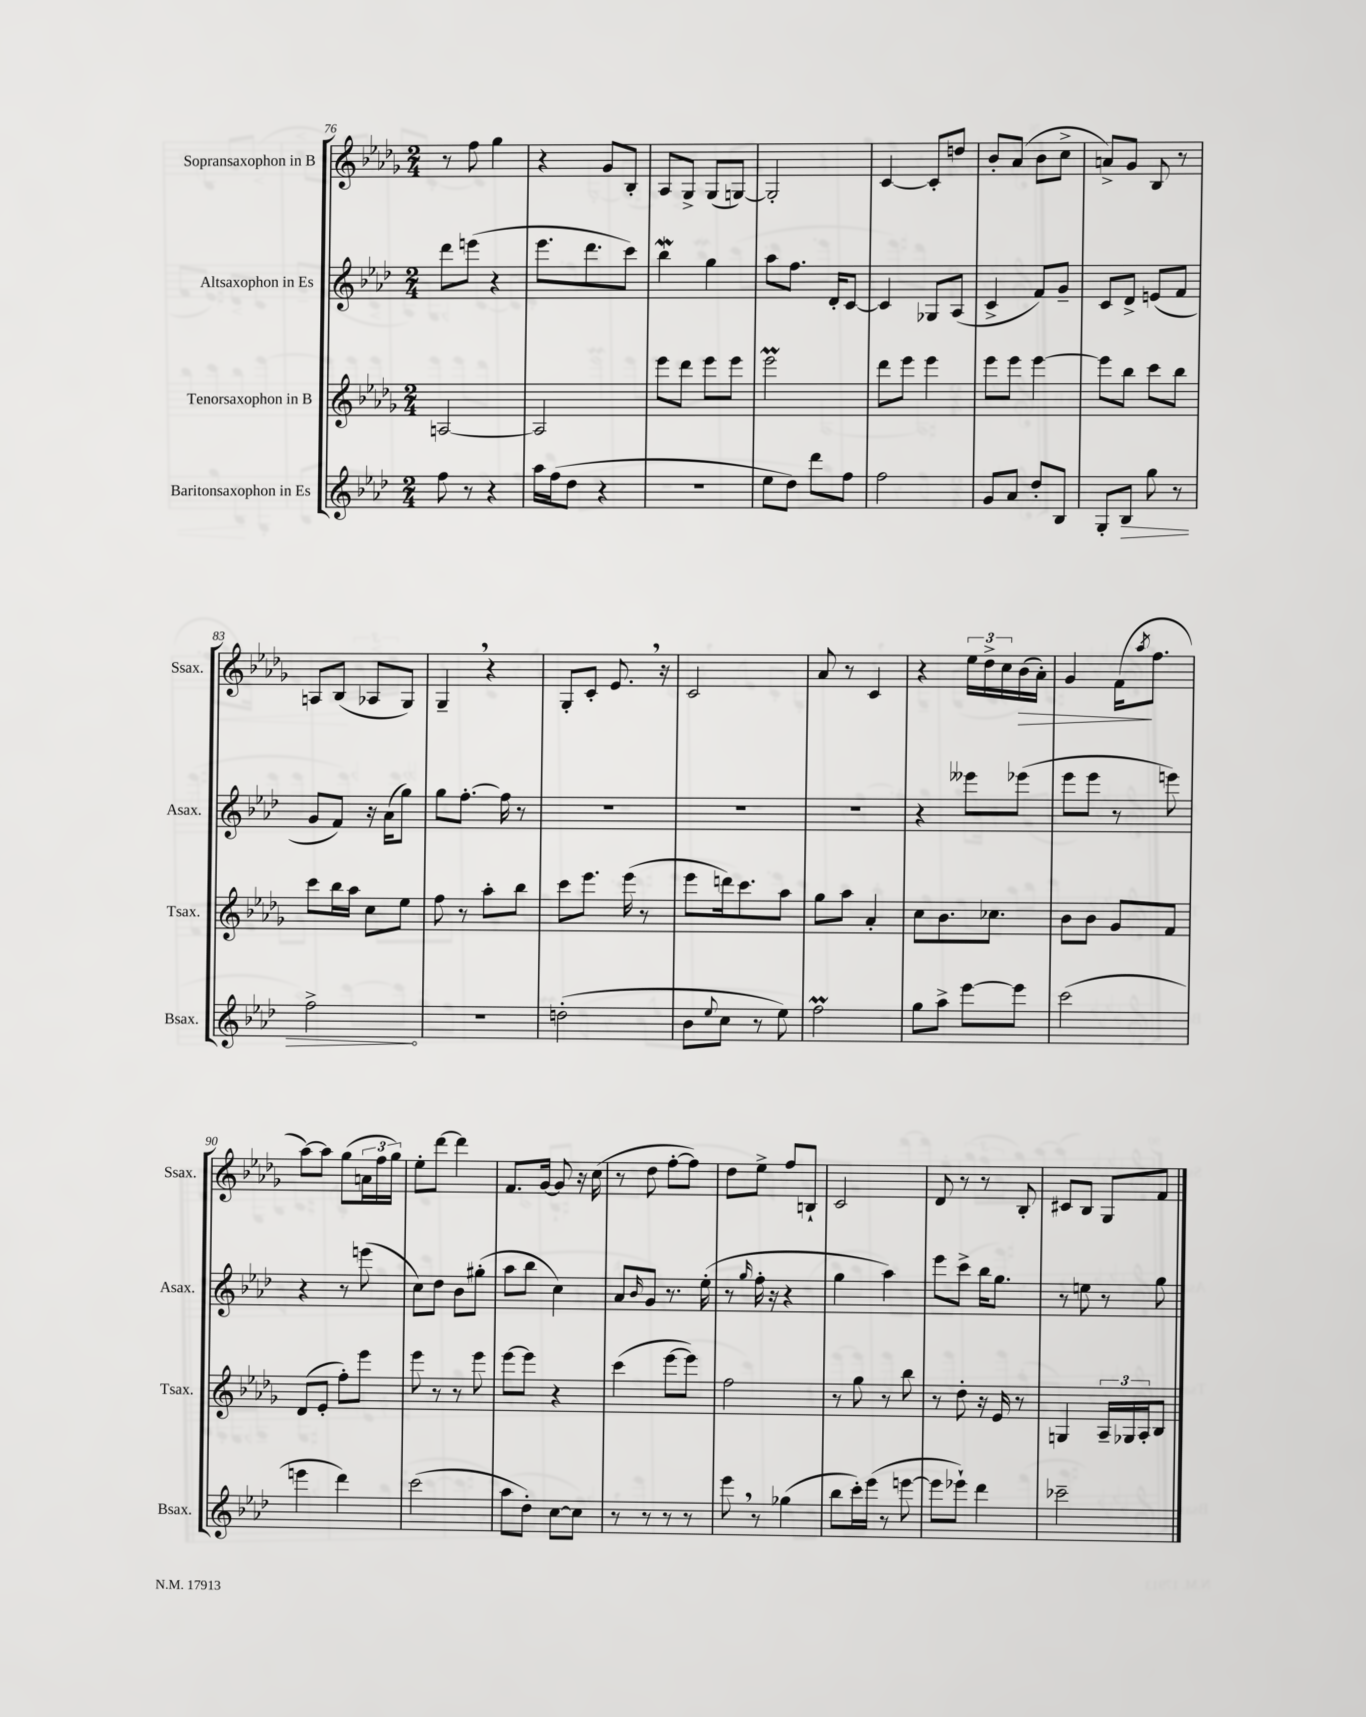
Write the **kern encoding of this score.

**kern	**kern	**kern	**kern
*staff4	*staff3	*staff2	*staff1
*clefG2	*clefG2	*clefG2	*clefG2
*k[b-e-a-d-]	*k[b-e-a-d-g-]	*k[b-e-a-d-]	*k[b-e-a-d-g-]
*M2/4	*M2/4	*M2/4	*M2/4
8ff\	[2A/	8ddd-\L	8r
8r	.	(8eee\J	8ff\
4r	.	4r	4gg-\
=	=	=	=
16aa-\LL	2A/]	8.eee-\L	4r
(16ff\J	.	.	.
8dd-\J	.	.	.
.	.	8.ddd-\	.
4r	.	.	8g-/L
.	.	8ccc\J)	8B-'/J
=	=	=	=
2r	8eee-\L	4bb-\	8A-/L
.	8ddd-\J	.	8G-^/J
.	8eee-\L	4gg\	(8G-/L
.	8eee-\J	.	[8G/J)
=	=	=	=
8ee-\L	2eee-\	8aa-\L	2G'/]
8dd-\J)	.	8.ff\J	.
8ddd-\L	.	.	.
.	.	16d-'/LK	.
8ff\J	.	[8c/J	.
=	=	=	=
2ff\	8ddd-\L	4c/]	[4c/
.	8eee-\J	.	.
.	4eee-\	8G-/L	8c'/]L
.	.	(8A-/J	8dd/J
=	=	=	=
8g/L	8eee-\L	4c^/	8b-'/L
8a-/J	8eee-\J	.	(8a-/J
8dd-'/L	[4eee-\	8f/L)	8b-\L
8B-/J	.	8g~/J	8cc^\J
=	=	=	=
8G'/L	8eee-\]L	8c/L	8a^/L)
8B-/J	8bb-\J	8d-^/J	8g-/J
8gg\	8ccc\L	(8e/L	8B-/
8r	8bb-\J	8f/J	8r
=	=	=	=
2ff^\	8ccc\L	8g/L	8A/L
.	16bb-\L	8f/J)	(8B-/J
.	16aa-\JJ	.	.
.	8cc\L	16r	8A-/L
.	.	(16a-\LK	.
.	8ee-\J	8gg\J)	8G-/J)
=	=	=	=
2r	8ff\	8gg\L	4G-~/
.	8r	[8.ff'\J	.
.	8aa-'\L	.	4r
.	.	16ff\]	.
.	8bb-\J	8r	.
=	=	=	=
(2dd'\	8ccc\L	2r	8G-'/L
.	8.eee-\J	.	8c'/J
.	.	.	8.e-/
.	(16eee-\	.	.
.	8r	.	.
.	.	.	16r
=	=	=	=
8b-\L	8eee-\L	2r	2c/
8qqee-/	.	.	.
8cc\J	16ddd\k)	.	.
.	8.ccc\	.	.
8r	.	.	.
8ee-\)	8aa-\J	.	.
=	=	=	=
2ff\	8gg-\L	2r	8a-/
.	8aa-\J	.	8r
.	4a-'/	.	4c/
=	=	=	=
8gg\L	8cc\L	4r	4r
8aa-^\J	8.b-\	.	.
[8eee-\L	.	8eee--\L	24ee-\LL
.	.	.	24dd-^\
.	8.cc-\J	.	.
.	.	.	24cc\
8eee-\]J	.	(8eee-\J	(16b-\
.	.	.	16a-'\JJ)
=	=	=	=
(2ccc\	8b-\L	8eee-\L	4g-/
.	8b-\J	8eee-\J	.
.	8g-/L	8r	(16f\LK
.	.	.	8qaa-/
.	.	.	8.ff\J
.	8f/J	8eee\)	.
=	=	=	=
4eee\	(8d-/L	4r	[8aa-\L)
.	8e-'/J	.	8aa-\]J
4ddd-\)	8ff'\L)	8r	(8gg-\L
.	8eee-\J	(8eee\	24a\L
.	.	.	24ff\
.	.	.	24gg-\JJ)
=	=	=	=
(2ccc\	8eee-\	8cc\L)	8ee-'\L
.	8r	8dd-\J	[8ddd-\J
.	8r	8b-\L	4ddd-\]
.	8eee-\	(8gg#'\J	.
=	=	=	=
8aa-\L	[8eee-\L	8aa-\L	8.f/L
8dd-'\J)	8eee-\]J	8bb-\J	.
.	.	.	[16g-/Jk
[8cc\L	4r	4cc\)	8g-/]
8cc\]J	.	.	16r
.	.	.	(16cc\
=	=	=	=
8r	(4ccc\	8a-/L	8r
.	.	16qqb-/	.
8r	.	8g/J	8dd-\
8r	[8eee-\L	8.r	[8ff'\L
8r	8eee-\]J)	.	8ff\]J)
.	.	(16ee-'\	.
=	=	=	=
8eee-\	2ff\	8r	8dd-\L
.	.	16qqgg/	.
8r	.	16ff'\	8ee-^\J
.	.	16r	.
(4gg-\	.	4r	8ff/L
.	.	.	8B`/J
=	=	=	=
8bb-\L	8r	4gg\	2c/
16ccc'\L)	8gg-\	.	.
(16eee-\JJ	.	.	.
8r	8r	4aa-\)	.
[8eee\	8bb-\	.	.
=	=	=	=
8eee\]L	8r	8eee-\L	8d-/
8eee-`\J)	8dd-'\	8ccc^\J	8r
4ddd-\	16r	16bb-\LK	8r
.	16e-/	8.gg\J	.
.	8r	.	8B-'/
=	=	=	=
2ccc-~\	4G/	8r	8c#/L
.	.	8ee\	8B-/J
.	24A-~/LL	8r	8G-/L
.	24G-/	.	.
.	24A-'/J	.	.
.	8B-/J	8gg\	8f/J
==	==	==	==
*-	*-	*-	*-
